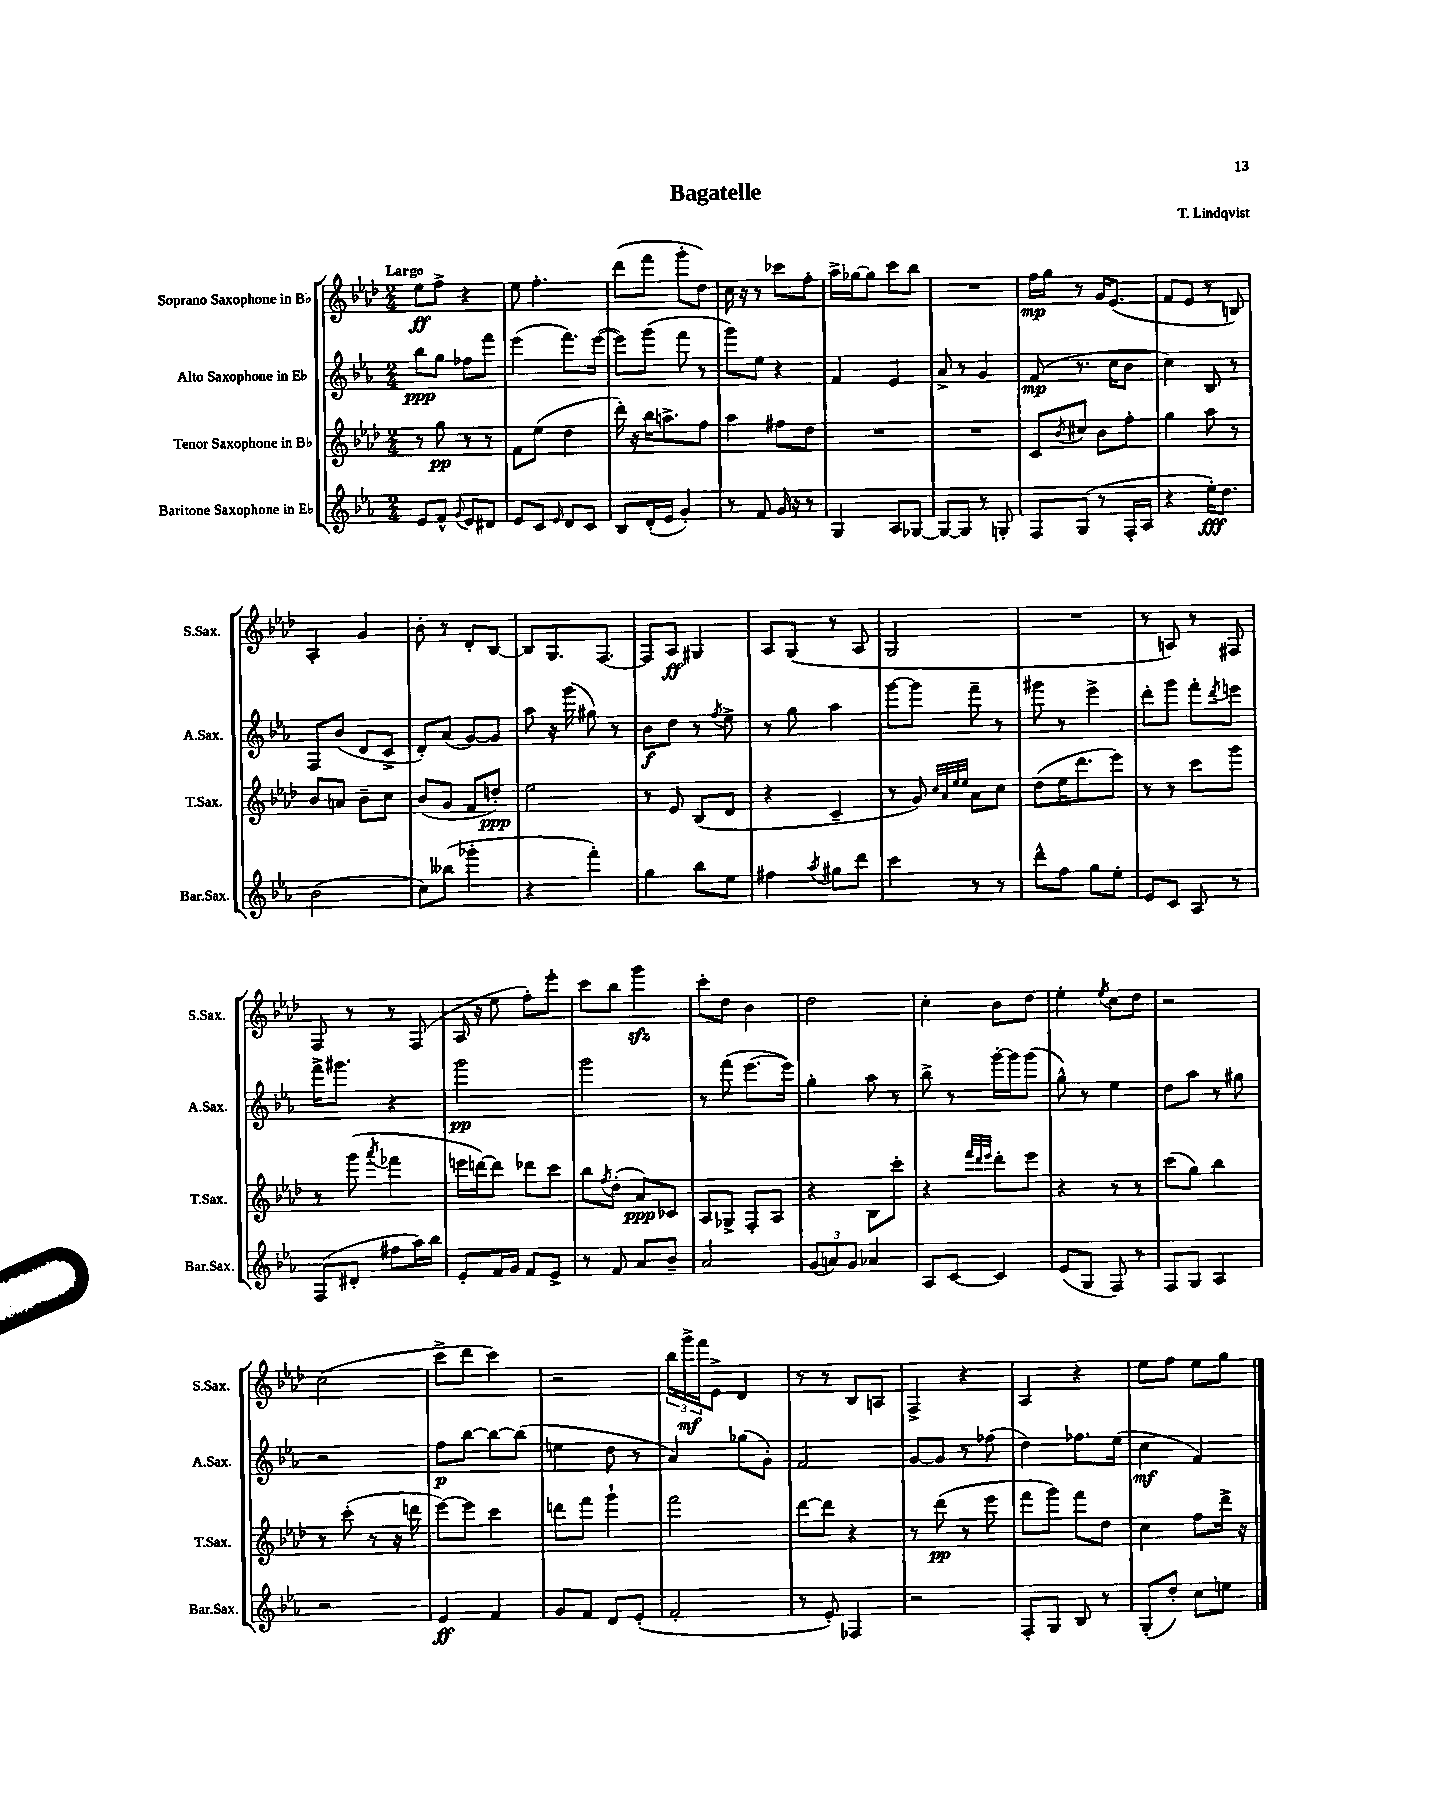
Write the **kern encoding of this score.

**kern	**dynam	**kern	**dynam	**kern	**dynam	**kern	**dynam
*part4	*part4	*part3	*part3	*part2	*part2	*part1	*part1
*staff4	*staff4	*staff3	*staff3	*staff2	*staff2	*staff1	*staff1
*I"Baritone Saxophone in E♭	*	*I"Tenor Saxophone in B♭	*	*I"Alto Saxophone in E♭	*	*I"Soprano Saxophone in B♭	*
*I'Bar.Sax.	*	*I'T.Sax.	*	*I'A.Sax.	*	*I'S.Sax.	*
*clefG2	*	*clefG2	*	*clefG2	*	*clefG2	*
*k[b-e-a-]	*	*k[b-e-a-d-]	*	*k[b-e-a-]	*	*k[b-e-a-d-]	*
*M2/4	*	*M2/4	*	*M2/4	*	*M2/4	*
=1	=1	=1	=1	=1	=1	=1	=1
!	!	!	!	!	!	!LO:TX:a:B:t=Largo	!
8e-/L	.	8r	.	8bb-\L	ppp	8ee-\L	ff
8f^^/J	.	8gg\	pp	8gg\J	.	8ff^\J	.
8qqg/	.	.	.	.	.	.	.
8e-/L	.	8r	.	8ff-X\L	.	4r	.
8d#X/J	.	8r	.	8fff\J	.	.	.
=2	=2	=2	=2	=2	=2	=2	=2
8e-/L	.	8f\L	.	(4eee-\	.	8ee-\	.
8c/J	.	(8ee-\J	.	.	.	4.ff'\	.
16qqe-/	.	.	.	.	.	.	.
8d/L	.	4dd-\	.	8.fff\L)	.	.	.
8c/J	.	.	.	.	.	.	.
.	.	.	.	([16eee-\Jk	.	.	.
=3	=3	=3	=3	=3	=3	=3	=3
8B-/L	.	16ddd-'\)	.	8eee-\L])	.	(8ddd-\L	.
.	.	16r	.	.	.	.	.
(16d'/L	.	16bb-\KL	.	(8ggg\J	.	8fff\J	.
16e-/JJ	.	8.aan^\	.	.	.	.	.
4g'/)	.	.	.	8fff\	.	8ggg'\L	.
.	.	8ff\J	.	8r	.	8dd-\J)	.
=4	=4	=4	=4	=4	=4	=4	=4
8r	.	4aa-\	.	8ggg\L)	.	16cc\	.
.	.	.	.	.	.	16r	.
8f/	.	.	.	8ee-\J	.	8r	.
16g/	.	8ff#X\L	.	4r	.	8ccc-X\L	.
16r	.	.	.	.	.	.	.
8r	.	8dd-\J	.	.	.	8ff'\J	.
=5	=5	=5	=5	=5	=5	=5	=5
4G/	.	2r	.	4f/	.	16aa-^\LL	.
.	.	.	.	.	.	[16gg-X\J	.
.	.	.	.	.	.	8gg-\J]	.
8A-/L	.	.	.	4e-/	.	8ccc\L	.
[8G-X/J	.	.	.	.	.	8bb-\J	.
=6	=6	=6	=6	=6	=6	=6	=6
8G-/L_	.	2r	.	8a-^/	.	2r	.
8G-/J]	.	.	.	8r	.	.	.
8r	.	.	.	4g/	.	.	.
8Gn'/	.	.	.	.	.	.	.
=7	=7	=7	=7	=7	=7	=7	=7
8F/L	.	8c/L	.	(8f/	mp	16ff\LL	mp
.	.	.	.	.	.	16gg\JJ	.
.	.	8qb-/	.	.	.	.	.
(8G/J	.	8cc#X/J	.	8.r	.	8r	.
8r	.	8b-\L	.	.	.	16g/KL	.
.	.	.	.	16cc\KL	.	(8.e-/J	.
16F'/LL	.	8ff'\J	.	8b-\J	.	.	.
16A-/JJ	.	.	.	.	.	.	.
=8	=8	=8	=8	=8	=8	=8	=8
4r	.	4gg\	.	4cc\)	.	8f/L	.
.	.	.	.	.	.	8e-/J	.
16ee-'\KL)	fff	8aa-\	.	8B-/	.	8r	.
8.dd\J	.	.	.	.	.	.	.
.	.	8r	.	8r	.	8Bn/)	.
!!LO:LB:g=z
=9	=9	=9	=9	=9	=9	=9	=9
(2b-\	.	8b-/L	.	8F/L	.	4A-'/	.
.	.	8an/J	.	(8b-/J	.	.	.
.	.	8b-~\L	.	8d/L	.	4g/	.
.	.	8cc\J	.	8c^/J	.	.	.
=10	=10	=10	=10	=10	=10	=10	=10
8cc\L)	.	(8b-/L	.	8d'/L)	.	8b-'\	.
(8bb--X\J	.	8g/J	.	(8a-/J	.	8r	.
4ggg-X'\	.	8f/L	.	[8g/L)	.	8d-'/L	.
.	.	8ddn'/J)	ppp	8g/J]	.	[8B-/J	.
=11	=11	=11	=11	=11	=11	=11	=11
4r	.	2ee-\	.	8aa-\	.	8B-/L]	.
.	.	.	.	16r	.	8.G/	.
.	.	.	.	(16ggg\	.	.	.
4fff'\)	.	.	.	8gg#X\)	.	.	.
.	.	.	.	.	.	[8.F/J	.
.	.	.	.	8r	.	.	.
=12	=12	=12	=12	=12	=12	=12	=12
4gg\	.	8r	.	8b-\L	f	8F/L]	.
.	.	8e-/	.	8dd\J	.	8A-/J	ff
8bb-\L	.	(8B-/L	.	8r	.	4G#X/	.
.	.	.	.	8qff/	.	.	.
8ee-\J	.	8d-/J	.	8ee-^\	.	.	.
=13	=13	=13	=13	=13	=13	=13	=13
4ff#X\	.	4r	.	8r	.	8A-/L	.
.	.	.	.	8gg\	.	(8G/J	.
8qaa-/	.	.	.	.	.	.	.
8gg#X\L	.	4c~/	.	4aa-\	.	8r	.
8ddd\J	.	.	.	.	.	8A-/	.
=14	=14	=14	=14	=14	=14	=14	=14
4ccc\	.	8r	.	[8ggg\L	.	2G/	.
.	.	8g/)	.	8ggg\J]	.	.	.
.	.	32qqcc/LLL	.	.	.	.	.
.	.	32qqa-/	.	.	.	.	.
.	.	32qqee-/	.	.	.	.	.
.	.	32qqee-/JJJ	.	.	.	.	.
8r	.	8a-\L	.	8fff~\	.	.	.
8r	.	8cc\J	.	8r	.	.	.
=15	=15	=15	=15	=15	=15	=15	=15
8ddd^^\L	.	(8dd-\L	.	8ggg#X\	.	2r	.
8ff\J	.	16ee-\K	.	8r	.	.	.
.	.	8.ddd-\	.	.	.	.	.
8gg\L	.	.	.	4eee-^\	.	.	.
8ee-'\J	.	8eee-\J)	.	.	.	.	.
=16	=16	=16	=16	=16	=16	=16	=16
8e-/L	.	8r	.	8ddd'\L	.	8r	.
8c/J	.	8r	.	8ggg\J	.	8An/)	.
8A-/	.	8ccc\L	.	8fff'\L	.	8r	.
.	.	.	.	8qddd/	.	.	.
8r	.	8ggg\J	.	8eeen\J	.	8F#X/	.
!!LO:LB:g=z
=17	=17	=17	=17	=17	=17	=17	=17
(8F/L	.	8r	.	16fff^\KL	.	8F/	.
.	.	.	.	8.ggg#X\J	.	.	.
8d#X'/J	.	(8ggg\	.	.	.	8r	.
.	.	8qaaa-/	.	.	.	.	.
8ff#X\L	.	4fff-X\	.	4r	.	8r	.
16aa-\L)	.	.	.	.	.	(8F/	.
16bb-\JJ	.	.	.	.	.	.	.
=18	=18	=18	=18	=18	=18	=18	=18
8e-'/L	.	16eeen\LL	.	2ggg\	pp	16A-/	.
.	.	[16dddn\J)	.	.	.	16r	.
16f/L	.	8ddd\J]	.	.	.	8ee-\	.
16g/JJ	.	.	.	.	.	.	.
8f/L	.	8ddd-X\L	.	.	.	8ff'\L)	.
8e-^/J	.	8ccc\J	.	.	.	8eee-'\J	.
=19	=19	=19	=19	=19	=19	=19	=19
8r	.	8bb-\L	.	2ggg\	.	8ccc\L	.
.	.	8qff/	.	.	.	.	.
8f/	.	(8dd-'\J	.	.	.	8bb-\J	.
8a-/L	.	8a-/L)	ppp	.	.	4gggzz\	.
8b-~/J	.	8c-X/J	.	.	.	.	.
=20	=20	=20	=20	=20	=20	=20	=20
2a-/	.	8A-/L	.	8r	.	8ccc'\L	.
.	.	8G-X^/J	.	(8fff\	.	8dd-\J	.
.	.	8F'/L	.	[8.eee-\L	.	4b-\	.
.	.	8A-/J	.	.	.	.	.
.	.	.	.	16eee-\Jk])	.	.	.
=21	=21	=21	=21	=21	=21	=21	=21
(12g/L	.	4r	.	4gg'\	.	2dd-\	.
12an/)	.	.	.	.	.	.	.
12g/J	.	.	.	.	.	.	.
4a-X/	.	8B-\L	.	8aa-\	.	.	.
.	.	8ccc'\J	.	8r	.	.	.
=22	=22	=22	=22	=22	=22	=22	=22
8A-/L	.	4r	.	8bb-^\	.	4cc'\	.
[8c/J	.	.	.	8r	.	.	.
.	.	32qqfff/LLL	.	.	.	.	.
.	.	32qqddd-/	.	.	.	.	.
.	.	32qqeee-/JJJ	.	.	.	.	.
4c/]	.	8ddd-'\L	.	[16ggg'\LL	.	8b-\L	.
.	.	.	.	16ggg\J]	.	.	.
.	.	8eee-\J	.	(8ggg\J	.	8dd-\J	.
=23	=23	=23	=23	=23	=23	=23	=23
(8e-/L	.	4r	.	8gg^^\)	.	4ee-'\	.
8G/J	.	.	.	8r	.	.	.
.	.	.	.	.	.	8qee-/	.
8F/)	.	8r	.	4ee-\	.	8cc\L	.
8r	.	8r	.	.	.	8dd-\J	.
=24	=24	=24	=24	=24	=24	=24	=24
8F/L	.	(8ccc\L	.	8dd\L	.	2r	.
8G/J	.	8gg\J)	.	8aa-\J	.	.	.
4A-/	.	4bb-\	.	8r	.	.	.
.	.	.	.	8gg#X\	.	.	.
!!LO:LB:g=z
=25	=25	=25	=25	=25	=25	=25	=25
2r	.	8r	.	2r	.	(2cc\	.
.	.	(8ccc'\	.	.	.	.	.
.	.	8r	.	.	.	.	.
.	.	16r	.	.	.	.	.
.	.	16dddn\	.	.	.	.	.
=26	=26	=26	=26	=26	=26	=26	=26
4e-/	ff	[8eee-\L)	.	8ff\L	p	8ccc^\L	.
.	.	8eee-\J]	.	[8bb-\J	.	8ddd-\J	.
4f/	.	4ccc\	.	8bb-\L_	.	4ccc\)	.
.	.	.	.	(8bb-\J]	.	.	.
=27	=27	=27	=27	=27	=27	=27	=27
8g/L	.	8dddn\L	.	4een\	.	2r	.
8f/J	.	8fff\J	.	.	.	.	.
8d/L	.	4ggg`\	.	8dd\	.	.	.
(8e-'/J	.	.	.	8r	.	.	.
=28	=28	=28	=28	=28	=28	=28	=28
2f'/	.	2fff\	.	4a-/)	.	24bb-\LL	.
.	.	.	.	.	.	24ggg^\	mf
.	.	.	.	.	.	24fff\J	.
.	.	.	.	.	.	8e-^\J	.
.	.	.	.	(8gg-X\L	.	4d-/	.
.	.	.	.	8g'\J)	.	.	.
=29	=29	=29	=29	=29	=29	=29	=29
8r	.	[8ddd-\L	.	2f/	.	8r	.
8e-'/)	.	8ddd-\J]	.	.	.	8r	.
4F-X/	.	4r	.	.	.	8B-/L	.
.	.	.	.	.	.	8An/J	.
=30	=30	=30	=30	=30	=30	=30	=30
2r	.	8r	.	[8g/L	.	4F^/	.
.	.	(8ddd-\	pp	8g/J]	.	.	.
.	.	8r	.	8r	.	4r	.
.	.	8eee-\	.	(8ff-X\	.	.	.
=31	=31	=31	=31	=31	=31	=31	=31
8F'/L	.	8fff\L	.	4dd\)	.	4A-/	.
8G/J	.	8ggg\J)	.	.	.	.	.
8B-/	.	8fff\L	.	8.ff-X\L	.	4r	.
8r	.	8dd-\J	.	.	.	.	.
.	.	.	.	(16ee-\Jk	.	.	.
=32	=32	=32	=32	=32	=32	=32	=32
(8G'/L	.	4cc\	.	4cc\	mf	8ee-\L	.
8dd'/J)	.	.	.	.	.	8ff\J	.
8cc\L	.	8ff\L	.	4f/)	.	8ee-\L	.
8een\J	.	16ddd-^\Jk	.	.	.	8gg\J	.
.	.	16r	.	.	.	.	.
==	==	==	==	==	==	==	==
*-	*-	*-	*-	*-	*-	*-	*-
